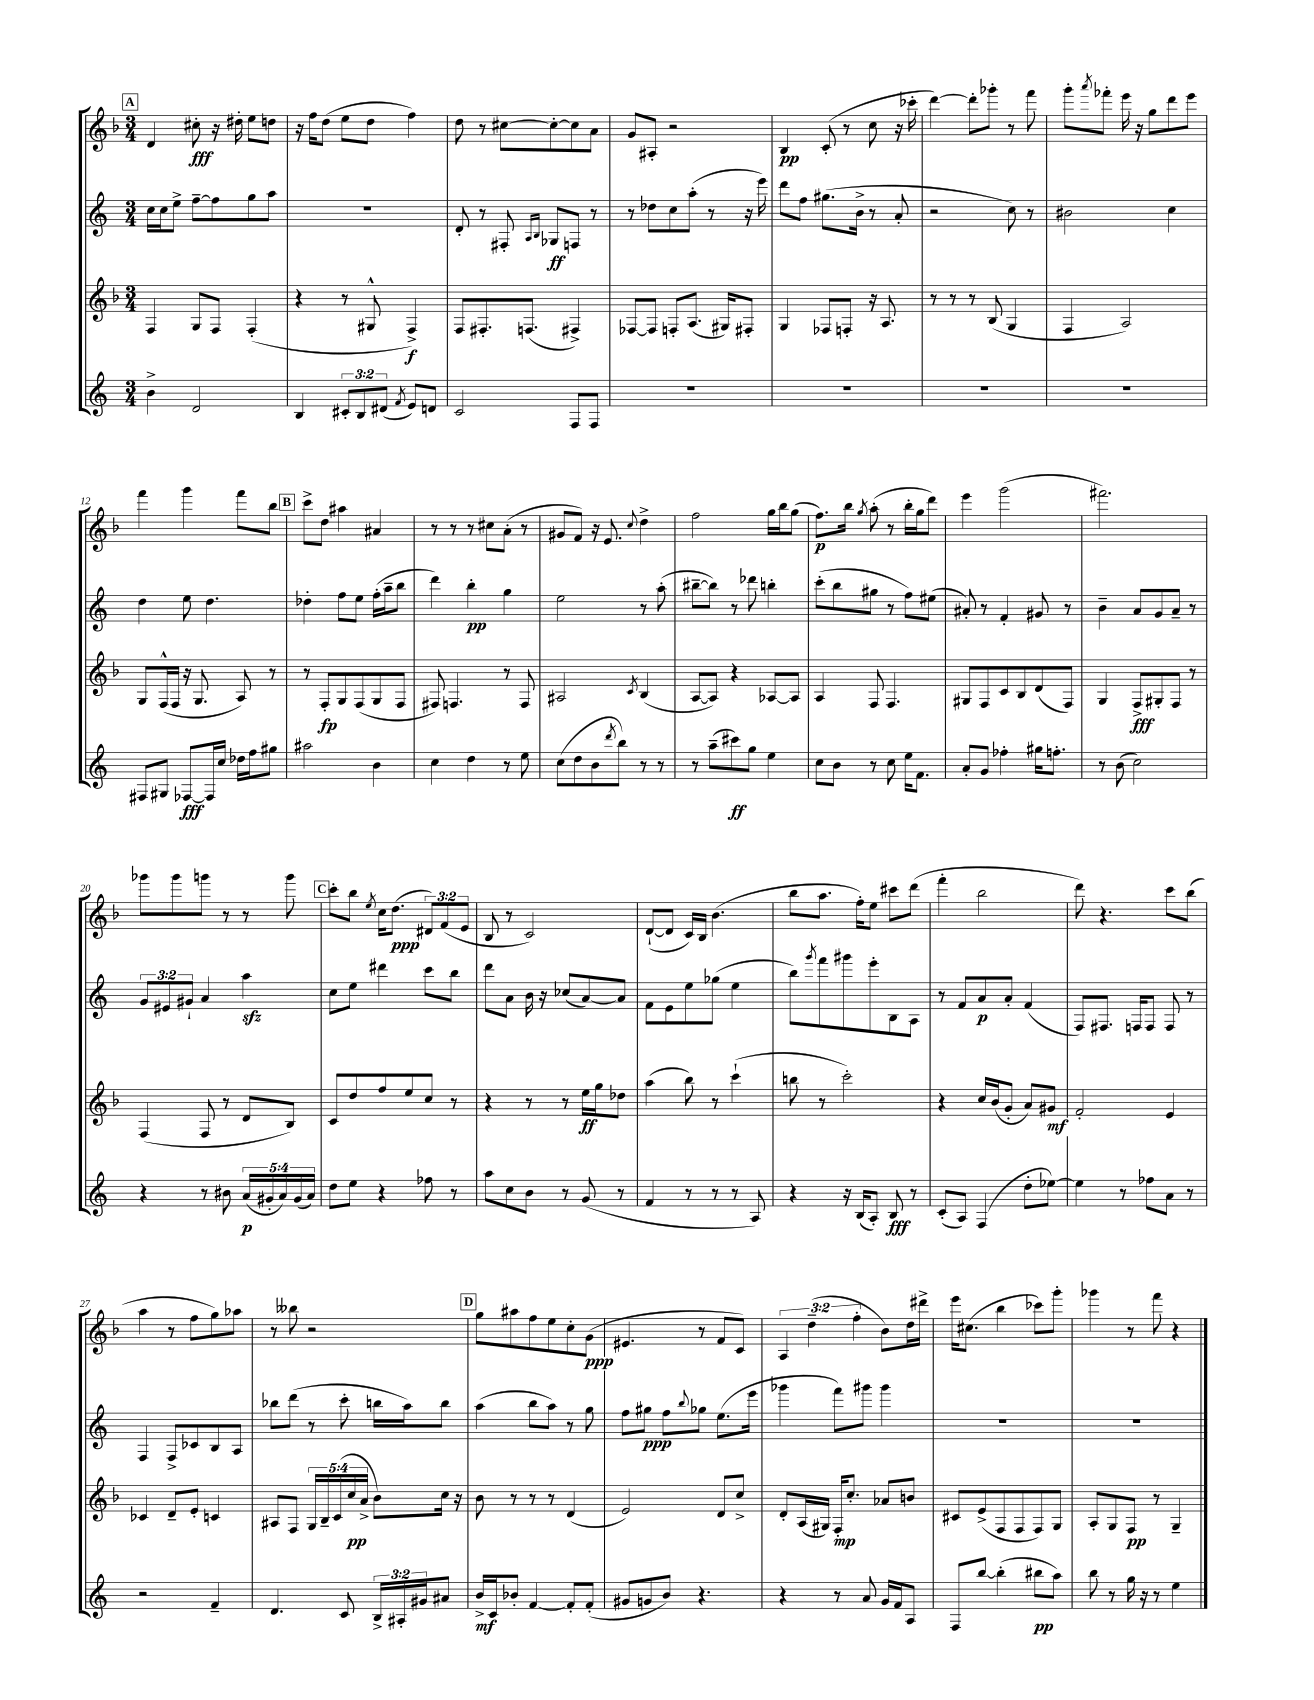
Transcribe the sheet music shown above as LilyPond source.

<<
\new StaffGroup <<
\new Staff = "s0" {
    \clef treble \key f \major \numericTimeSignature \time 3/4 \override Staff.TupletNumber.text = #tuplet-number::calc-fraction-text
    \mark \markup { \box "A" } d'4 cis''8-.\fff r16 dis''16-. e''8 d''8 |
    r16 f''16 d''8( e''8 d''8 f''4) |
    d''8 r8 cis''8~ cis''8~-. cis''8 a'8 |
    g'8 ais8-. r2 |
    bes4\pp c'8-.( r8 c''8 r16 ces'''16-. |
    d'''4~) d'''8-. ges'''8-. r8 f'''8 |
    g'''8-. \acciaccatura { a'''8 } fes'''8-. e'''16 r16 g''8 d'''8 e'''8 |
    f'''4 g'''4 f'''8 bes''8 |
    \mark \markup { \box "B" } c'''8-> d''8 ais''4 ais'4 |
    r8 r8 r8 cis''8 a'8-.( r8 |
    gis'8 f'8) r16 e'8. \appoggiatura { c''8 } d''4-> |
    f''2 g''16 bes''16 g''8( |
    f''8.\p) bes''16 \acciaccatura { g''8 } a''8-.( r8 bes''16-. g''16 d'''8) |
    e'''4 g'''2( |
    fis'''2.) |
    ges'''8 ges'''8 g'''8 r8 r8 g'''8 |
    \mark \markup { \box "C" } c'''8-. bes''8 \acciaccatura { e''8 } c''16 d''8.\ppp( \tuplet 3/2 { dis'8) f'8( e'8 } |
    bes8 r8 c'2) |
    d'8~-!( d'8 c'16) bes16 bes'4.( |
    bes''8 a''8. f''16-.) e''8 cis'''8 d'''8( |
    f'''4-. bes''2 |
    d'''8) r4. c'''8 bes''8( |
    a''4 r8 f''8 g''8) aes''8 |
    r8 beses''8 r2 |
    \mark \markup { \box "D" } g''8 ais''8 f''8 e''8 c''8-. g'8\ppp( |
    eis'4. r8 f'8 c'8) |
    \tuplet 3/2 { a4 d''4--( f''4-. } bes'8) d''16 dis'''16-> |
    e'''16 cis''8.( bes''4 ces'''8) g'''8-. |
    ges'''4 r8 f'''8 r4 \bar "|." |
}
\new Staff = "s1" {
    \clef treble \key c \major \numericTimeSignature \time 3/4 \override Staff.TupletNumber.text = #tuplet-number::calc-fraction-text
    \mark \markup { \box "A" } c''16 c''16 e''8-> f''8~-- f''8 g''8 a''8 |
    R2. |
    d'8-. r8 fis8-. \grace { a16 b16 } ges8\ff f8 r8 |
    r8 des''8 c''8 a''8-.( r8 r16 e'''16) |
    d'''8 f''8 gis''8.( b'16-> r8 a'8-. |
    r2 c''8) r8 |
    bis'2 c''4 |
    d''4 e''8 d''4. |
    \mark \markup { \box "B" } des''4-. f''8 e''8 f''16-.( a''16-- b''8 |
    d'''4) b''4-.\pp g''4 |
    e''2 r8 a''8-.( |
    bis''8~-- bis''8) r8 des'''8 b''4-. |
    c'''8-.( b''8 gis''8 r8 f''8) eis''8( |
    ais'8-.) r8 f'4-. gis'8 r8 |
    b'4-- a'8 g'8 a'8-- r8 |
    \tuplet 3/2 { g'8 eis'8 gis'8-! } a'4 a''4\sfz |
    \mark \markup { \box "C" } c''8 e''8 dis'''4 c'''8 b''8 |
    d'''8 a'8 b'16 r16 ces''8( a'8~) a'8 |
    f'8 e'8 e''8 ges''8( e''4 |
    b''8) \acciaccatura { g'''8 } f'''8 gis'''8 e'''8-. b8 a8 |
    r8 f'8 a'8\p a'8-. f'4( |
    f8) fis8. f16 f8 f8 r8 |
    f4 f8-> ces'8 b8 a8 |
    bes''8 d'''8( r8 c'''8-. b''16 a''16) b''8 |
    \mark \markup { \box "D" } a''4( b''8 a''8) r8 g''8 |
    f''8 gis''8\ppp f''8 \appoggiatura { b''8 } ges''8 e''8.( e'''16 |
    ges'''4 f'''8) gis'''8 gis'''4 |
    R2. |
    R2. \bar "|." |
}
\new Staff = "s2" {
    \clef treble \key f \major \numericTimeSignature \time 3/4 \override Staff.TupletNumber.text = #tuplet-number::calc-fraction-text
    \mark \markup { \box "A" } f4 g8 f8 f4-.( |
    r4 r8 gis8-^ f4->\f) |
    f8 fis8.-. f8.( fis4->) |
    fes8~ fes8 f8-. a8.( gis16) fis8-. |
    g4 fes8 f8-. r16 a8. |
    r8 r8 r8 bes8( g4 |
    f4 a2) |
    g8 f16-^( f16 r16 g8. a8) r8 |
    \mark \markup { \box "B" } r8 f8-.\fp g8 f8( g8 f8 |
    fis8) f4. r8 f8 |
    ais2 \acciaccatura { c'8 } bes4( |
    a8~ a8) r4 aes8~ aes8 |
    a4 f8 f4. |
    gis8 f8 c'8 bes8 d'8( f8) |
    g4 f8->\fff gis8-. f8 r8 |
    f4( f8 r8 d'8 bes8) |
    \mark \markup { \box "C" } c'8 d''8 f''8 e''8 c''8 r8 |
    r4 r8 r8 e''16\ff g''16 des''8 |
    a''4( bes''8) r8 c'''4-!( |
    b''8 r8 c'''2-.) |
    r4 c''16 bes'16( g'8-. a'8) gis'8\mf |
    f'2-. e'4 |
    ces'4 d'8-- e'8-. c'4 |
    ais8 f8 \tuplet 5/4 { g16 bes16-- c'16( c''16\pp a'16-> } bes'8) c''16 r16 |
    \mark \markup { \box "D" } bes'8 r8 r8 r8 d'4( |
    e'2) d'8 c''8-> |
    d'8-. a16( gis16) f16-.\mp c''8.-. aes'8 b'8 |
    cis'8 e'8->( f8 f8 f8) g8 |
    a8-. g8 f8\pp r8 g4-- \bar "|." |
}
\new Staff = "s3" {
    \clef treble \key c \major \numericTimeSignature \time 3/4 \override Staff.TupletNumber.text = #tuplet-number::calc-fraction-text
    \mark \markup { \box "A" } b'4-> d'2 |
    b4 \tuplet 3/2 { cis'8-. b8 dis'8( } \acciaccatura { f'8 } e'8) d'8 |
    c'2 f8 f8 |
    R2. |
    R2. |
    R2. |
    R2. |
    fis8 gis8 fes8~\fff fes16 c''16 des''16 f''16 gis''8 |
    \mark \markup { \box "B" } ais''2 b'4 |
    c''4 d''4 r8 e''8 |
    c''8( d''8 b'8 \acciaccatura { d'''8 } b''8) r8 r8 |
    r8 a''8--( cis'''8\ff) g''8 e''4 |
    c''8 b'8 r8 c''8 e''16 f'8. |
    a'8-. g'8 fes''4-. gis''16 f''8.-. |
    r8 b'8( c''2) |
    r4 r8 bis'8 \tuplet 5/4 { a'16\p( gis'16-. a'16) gis'16( a'16) } |
    \mark \markup { \box "C" } d''8 e''8 r4 fes''8 r8 |
    a''8 c''8 b'8 r8 g'8( r8 |
    f'4 r8 r8 r8 a8) |
    r4 r16 b16( a8-.) b8\fff r8 |
    c'8-.( a8) f4( d''8-. ees''8~) |
    ees''4 r8 fes''8 a'8 r8 |
    r2 f'4-- |
    d'4. c'8 \tuplet 3/2 { b16-> ais16-. gis'16 } ais'8 |
    \mark \markup { \box "D" } b'16->\mf c'16 bes'8-. f'4~ f'8-. f'8-.( |
    gis'8 g'8 b'8) r4. |
    r4 r8 a'8 g'16 f'16 a8 |
    f8 b''8~ b''4-.( bis''8\pp a''8) |
    b''8 r8 g''16 r16 r8 e''4 \bar "|." |
}
>>
>>
\layout { \context { \Score currentBarNumber = #5 } }
